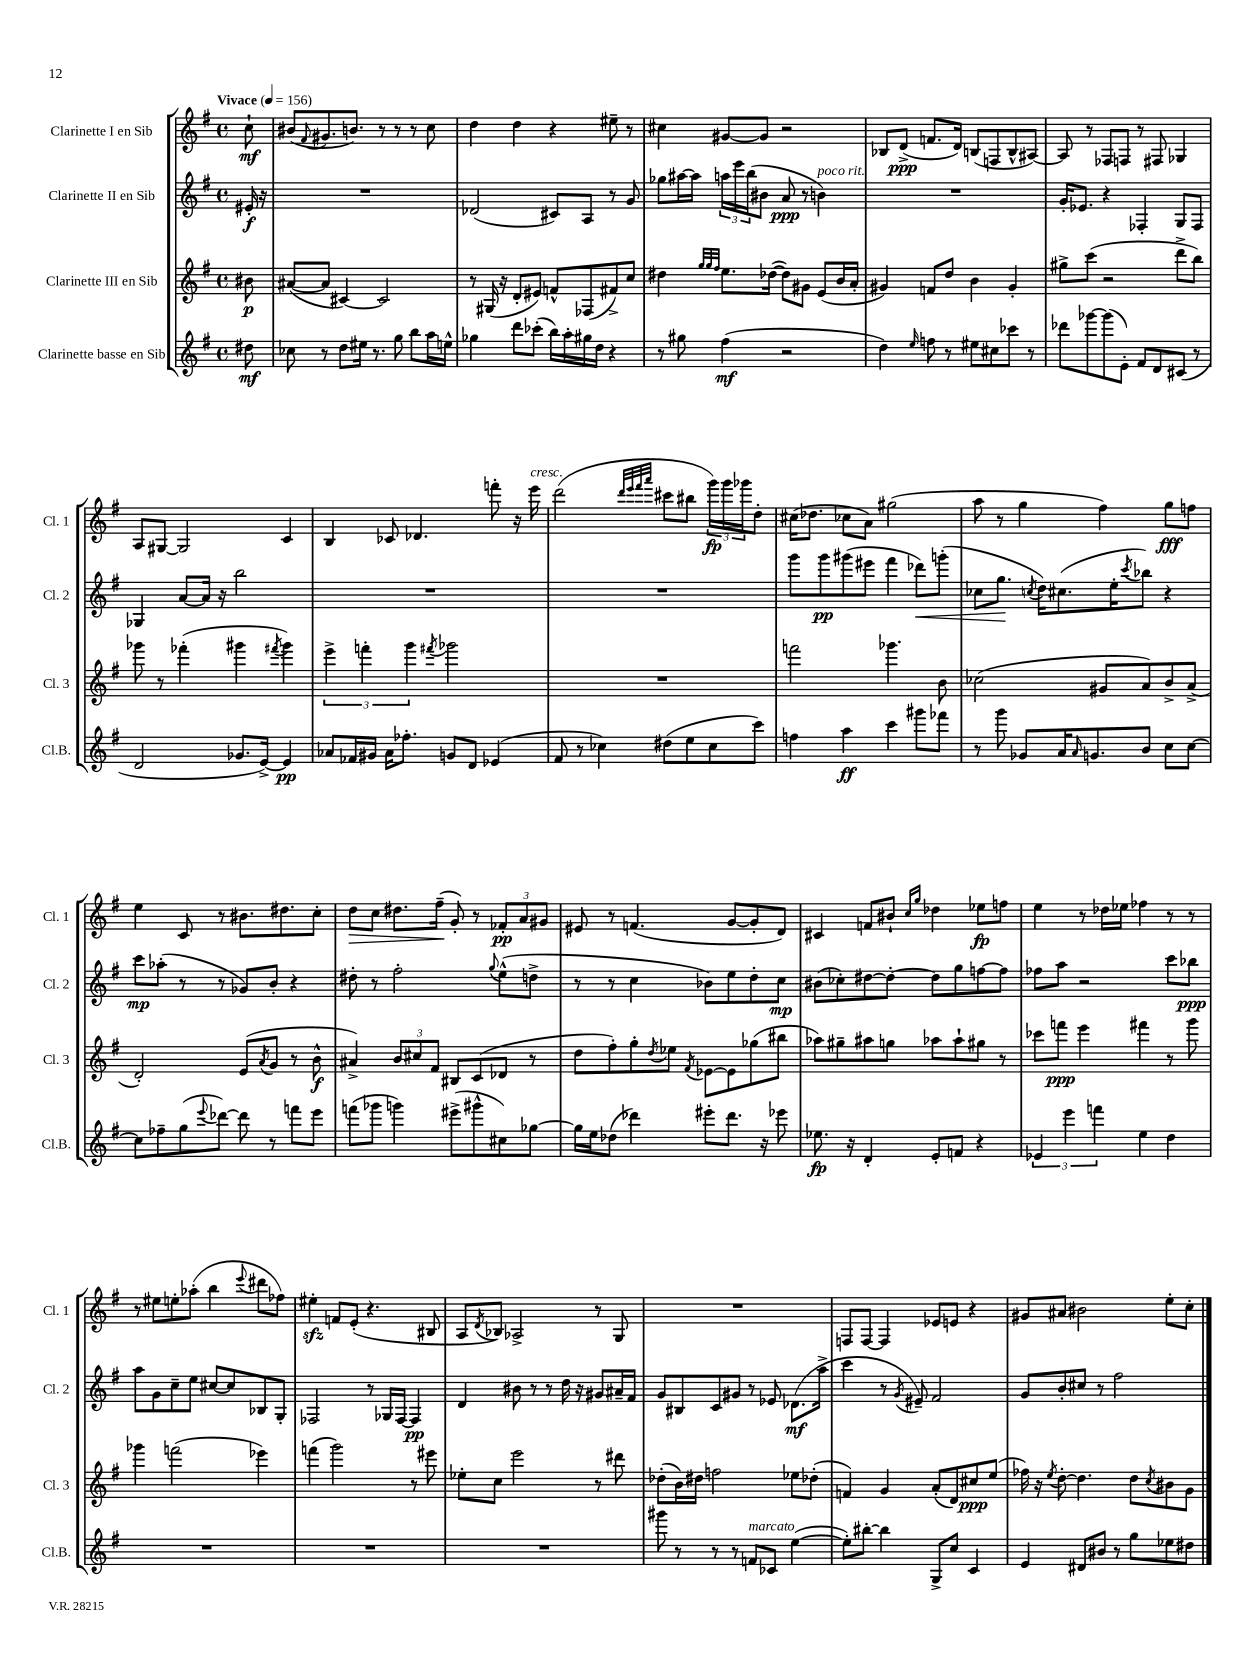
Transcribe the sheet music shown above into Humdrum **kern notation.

**kern	**kern	**kern	**kern
*staff4	*staff3	*staff2	*staff1
*clefG2	*clefG2	*clefG2	*clefG2
*k[f#]	*k[f#]	*k[f#]	*k[f#]
*M4/4	*M4/4	*M4/4	*M4/4
*met(c)	*met(c)	*met(c)	*met(c)
*MM156	*MM156	*MM156	*MM156
8dd#	8b#	16e#'	8cc`
.	.	16r	.
=	=	=	=
8cc-	([8a#	1r	(8b#
.	.	.	8qqf#
8r	8a#]	.	8.g#
8dd	[4c#)	.	.
.	.	.	8.b)
16ee#	.	.	.
8.r	.	.	.
.	2c#]	.	8r
8gg	.	.	8r
8bb	.	.	8r
16aa	.	.	8cc
16ee^^	.	.	.
=	=	=	=
4gg-	8r	(2d-	4dd
.	(16G#	.	.
.	16r	.	.
8ddd	8d'	.	4dd
(8ccc-'	8e#)	.	.
16bb)	8f^^	8c#)	4r
16aa'	.	.	.
16gg#	(8F-	8A	.
16dd	.	.	.
4r	8f#^)	8r	8ee#~
.	8cc	8g	8r
=	=	=	=
8r	4dd#	8gg-	4cc#
8gg#	.	[16aa#	.
.	.	16aa#]	.
.	32qqgg	.	.
.	32qqgg	.	.
.	32qqff#	.	.
(4ff#	8.ee	24aa	[8g#
.	.	24eee	.
.	.	(24bb	.
.	.	8b#	8g#]
.	([16dd-	.	.
2r	8dd-])	8a	2r
.	8g#	8r	.
.	(8e	4b)	.
.	16b	.	.
.	16a'	.	.
=	=	=	=
4dd)	4g#)	1r	8B-
.	.	.	(8d^
16qqee	.	.	.
8ff	8f	.	8.f
8r	8dd	.	.
.	.	.	16d)
8ee#	4b	.	(8B
8cc#	.	.	8F
8ccc-	4g#'	.	8B^^
8r	.	.	[8A#)
=	=	=	=
8ddd-	8gg#^	16g'	8A#]
.	.	8.e-	.
[8ggg-	(8ccc	.	8r
(8ggg-]	2r	4r	8F-
8e')	.	.	8F
8f#	.	4F-'	8r
8d	.	.	8F#
(8c#	8ddd^	8G	4G-
8r	8bb)	8F-	.
=	=	=	=
2d	8ggg-	4G-	8A
.	8r	.	[8G#
.	(4fff-'	[8a	2G#]
.	.	16a]	.
.	.	16r	.
8.g-	4ggg#	2bb	.
[16e^)	.	.	.
.	8qfff#	.	.
4e]	4ggg#)	.	4c
=	=	=	=
8a-	6eee^	1r	4B
16f-	.	.	.
.	6fff'	.	.
16g#	.	.	.
16a-	.	.	8c-
8.ff-'	.	.	.
.	6ggg	.	.
.	.	.	4.d-
.	8qfff#	.	.
8g	2ggg-	.	.
8d	.	.	.
(4e-	.	.	8fff'
.	.	.	16r
.	.	.	16eee
=	=	=	=
8f#	1r	1r	(2ddd
8r	.	.	.
4cc-)	.	.	.
.	.	.	32qqddd
.	.	.	32qqeee
.	.	.	32qqfff#
.	.	.	32qqaaa
(8dd#	.	.	8ccc#
8ee	.	.	8bb#
8cc-	.	.	24ggg)
.	.	.	24ggg
.	.	.	24ggg-
8ccc)	.	.	8dd'
=	=	=	=
4ff	2fff	8ggg	(16cc#
.	.	.	8.dd-
.	.	8ggg	.
4aa	.	(8ggg#	8cc-
.	.	8eee#	8a)
4ccc	4.ggg-	4fff#	(2gg#
8ggg#	.	8ddd-)	.
8fff-	8b	(8ggg'	.
=	=	=	=
8r	(2cc-	8cc-	8aa
8ggg	.	8.gg	8r
8g-	.	.	4gg
.	.	8qcc	.
.	.	16dd)	.
16a	.	(8.cc#	.
16qqa	.	.	.
8.g	.	.	.
.	8g#	.	4ff#)
.	.	16ee'	.
.	.	8qccc	.
8b	8a)	8bb-)	.
8cc	8b^	4r	8gg
[8cc	(8a^	.	8ff
=	=	=	=
8cc]	2d')	8ccc	4ee
8ff-~	.	(8aa-'	.
(8gg	.	8r	8c
8qqeee	.	.	.
[8ddd-)	.	8r	8r
8ddd-]	(8e	8g-)	8.b#
.	8qa	.	.
8r	8g	8b'	.
.	.	.	8.dd#
8fff	8r	4r	.
8eee	8b^^	.	8cc'
=	=	=	=
(8fff	4a#^)	8dd#'	8dd
8ggg-	.	8r	8cc
4ggg)	12b	2ff#'	8.dd#
.	12cc#	.	.
.	12f#	.	.
.	.	.	(16ff#~
(8eee#^	8B#	.	8g')
8ggg#^^	(8c	.	8r
.	.	8qqgg	.
8cc#)	8d-	(8ee^^	12f-'
.	.	.	12a
[8gg-	8r	8dd^	.
.	.	.	12g#
=	=	=	=
16gg-]	8dd	8r	8e#
16ee	.	.	.
(8dd-	8ff#')	8r	8r
4ddd-)	8gg'	4cc	(4.f
.	8qdd	.	.
.	8ee-	.	.
.	8qf#	.	.
8eee#'	[8e-	8b-)	.
8.ddd-	8e-]	8ee	[8g
.	(8gg-	8dd'	8g']
16r	.	.	.
8eee-	8bb#	8cc	8d)
=	=	=	=
8.ee-	8aa-)	(8b#	4c#
.	8gg#~	8cc-')	.
16r	.	.	.
4d'	8aa#	[8dd#	8f
.	8gg	8dd#'_	8b#`
.	.	.	16qqcc
.	.	.	16qqgg
8e'	8aa-	8dd#]	4dd-
8f	8aa-`	8gg	.
4r	8gg#	[8ff	8ee-
.	8r	8ff]	8ff
=	=	=	=
6e-	8ccc-	8ff-	4ee
.	8fff	8aa	.
6eee	.	.	.
.	4eee	2r	8r
6fff	.	.	.
.	.	.	16dd-
.	.	.	16ee-
4ee	4fff#	.	4ff-
4dd	8r	8ccc	8r
.	8ggg	8bb-	8r
=	=	=	=
1r	4ggg-	8aa	8r
.	.	8g	8ee#
.	(2fff	8cc~	8ee'
.	.	8ee	(8aa-'
.	.	[8cc#	4bb
.	.	8cc#]	.
.	.	.	8qqeee
.	4eee-)	8B-	8ddd#
.	.	8G'	8ff-)
=	=	=	=
1r	(4fff	2F-	4ee#'
.	2ggg)	.	8f
.	.	.	(8e'
.	.	8r	4.r
.	.	16G-	.
.	.	[16F-	.
.	8r	4F-]	.
.	8eee#	.	8B#
=	=	=	=
1r	8ee-'	4d	8A
.	.	.	8qd
.	8cc	.	8B-)
.	2eee	8b#	2A-^
.	.	8r	.
.	.	8r	.
.	.	16dd	.
.	.	16r	.
.	8r	8g#	8r
.	8ddd#	16a#~	8G
.	.	16f#	.
=	=	=	=
8ggg#	(8dd-'	8g	1r
8r	16b)	8B#	.
.	16dd#	.	.
8r	2ff	8c	.
8r	.	8g#	.
8f	.	8r	.
8c-	.	8e-	.
([4ee	8ee-	(8.d-	.
.	(8dd-'	.	.
.	.	16aa^	.
=	=	=	=
8ee'])	4f)	4ccc	8F
[8bb#'	.	.	[8F
4bb#]	4g	8r	4F]
.	.	8qg	.
.	.	8e#~)	.
8G^	(8a'	2f#	8e-
8cc	8d)	.	8e
4c	8cc#	.	4r
.	(8ee	.	.
=	=	=	=
4e	16ff-)	8g	8g#
.	16r	.	.
.	8qee	.	.
.	[8dd'	8b'	8a#
8d#	4.dd]	8cc#	2b#
8b#	.	8r	.
8r	.	2ff#	.
8gg	8dd	.	.
.	8qcc	.	.
8ee-	8b#	.	8ee'
8dd#	8g	.	8cc'
==	==	==	==
*-	*-	*-	*-
